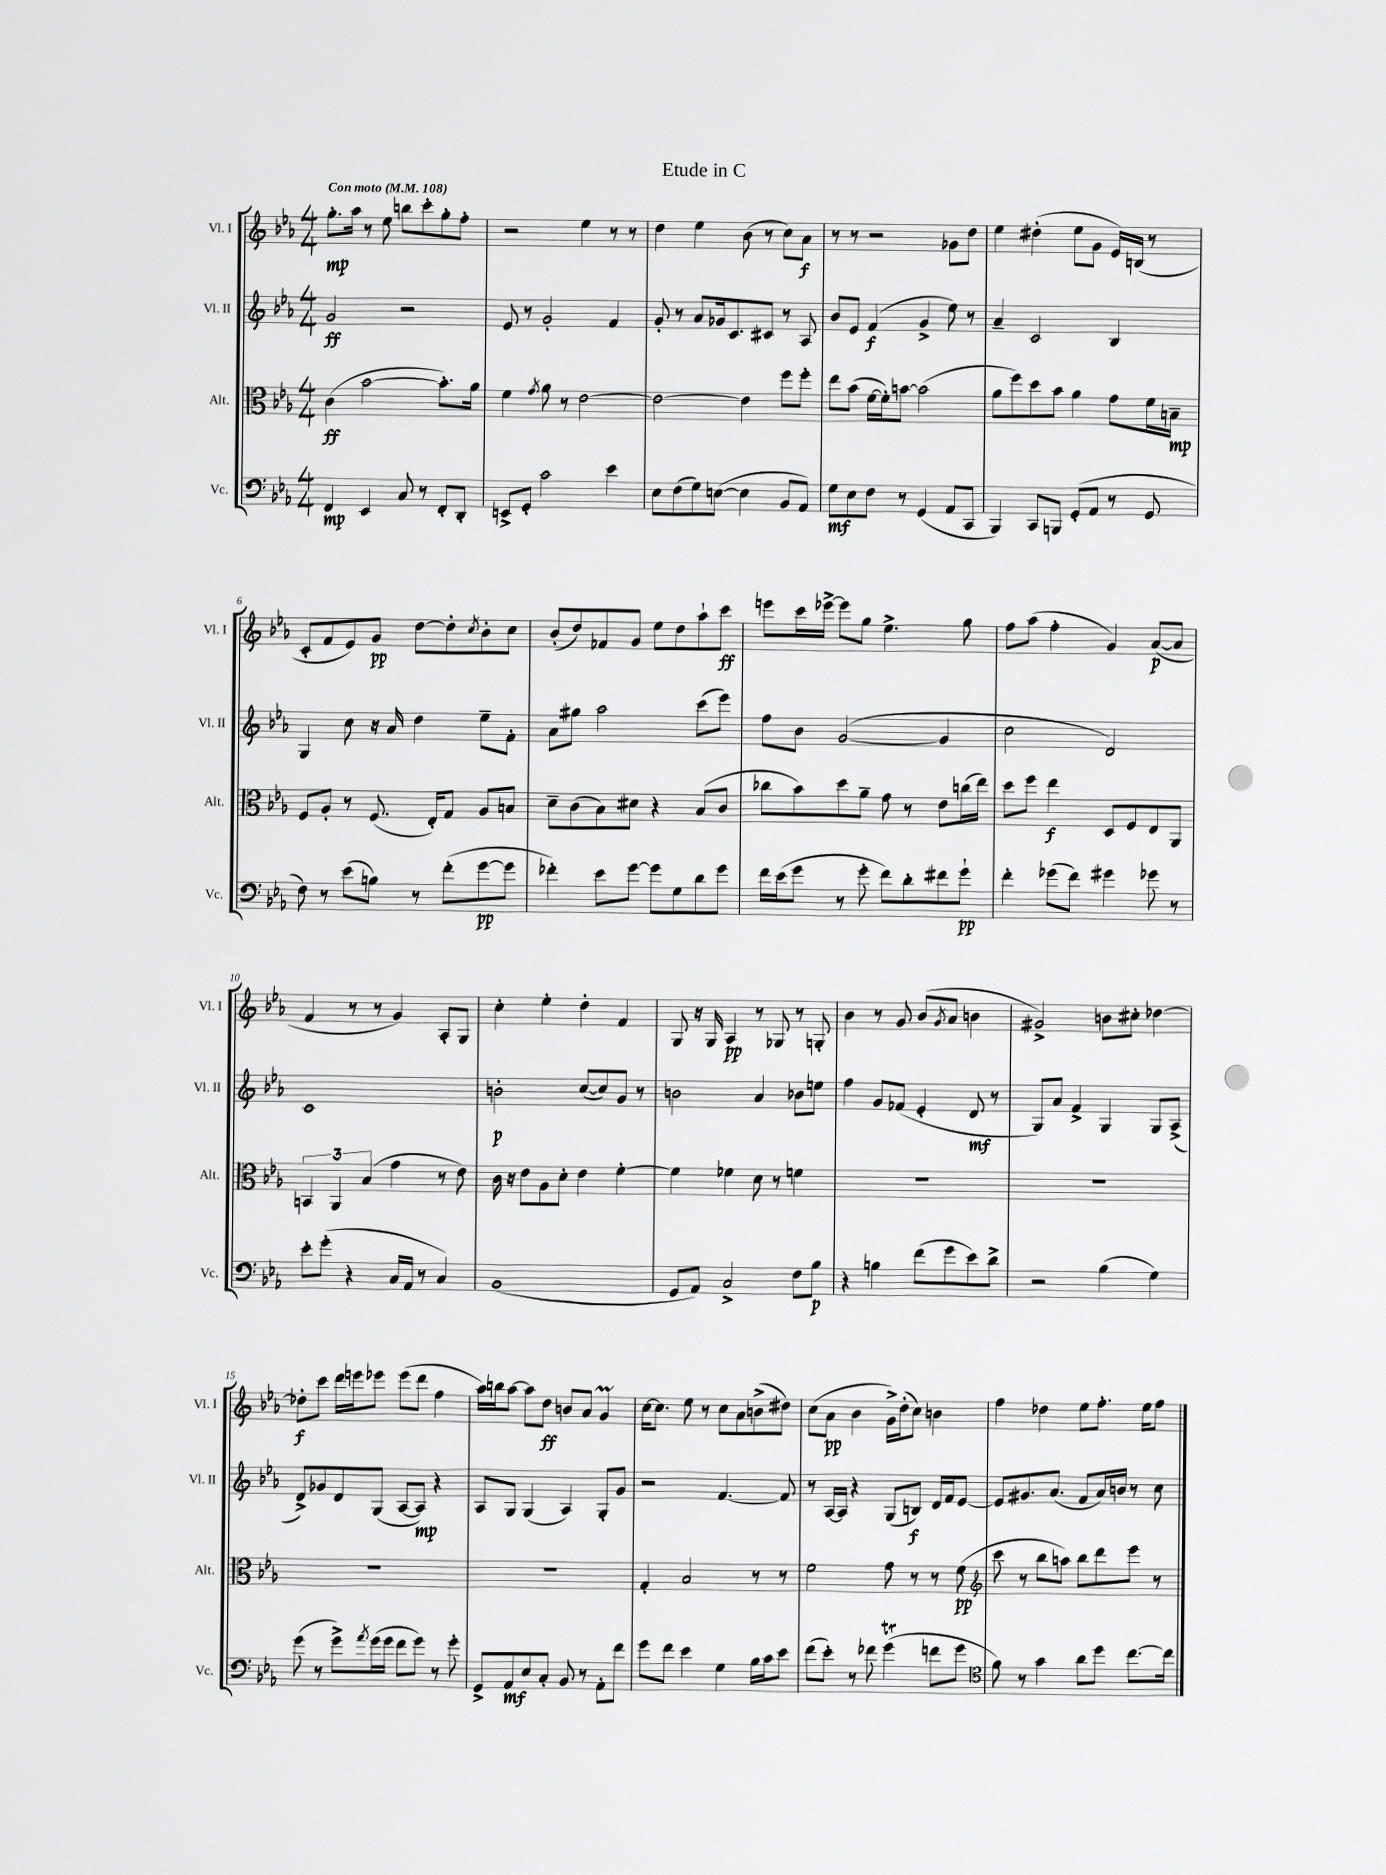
\header { title = "Etude in C" }
<<
\new StaffGroup <<
\new Staff = "s0" \with { instrumentName = "Vl. I" shortInstrumentName = "Vl. I" } {
    \clef treble \key ees \major \numericTimeSignature \time 4/4 \tempo "Con moto" 4 = 108
    g''8.-.\mp aes''16 r8 ees''8 b''8 c'''8-. g''8-. f''8-. |
    r2 ees''4 r8 r8 |
    d''4 ees''4 bes'8( r8 c''8) aes'8\f |
    r8 r8 r2 ges'8 d''8 |
    ees''4 dis''4-.( ees''8 g'8 ees'16) b16( r8 |
    c'8-. f'8 ees'8) g'8\pp d''8~ d''8-. \acciaccatura { c''8 } bes'8-. c''8 |
    bes'8-.( d''8) fes'8 g'8 ees''8 d''8 aes''8-! c'''8\ff |
    e'''8 c'''16 ees'''16~-> ees'''8 g''8 ees''4.-> g''8 |
    f''8 aes''8( f''4-. g'4) aes'8~\p( aes'8 |
    f'4 r8 r8 g'4) aes8-. g8 |
    c''4-. ees''4-. d''4-. f'4 |
    g8 r16 g16 aes4\pp r8 ges8 r8 g8-. |
    bes'4 r8 g'8 bes'8( \acciaccatura { g'8 } aes'8 b'4 |
    gis'2->) b'8 cis''8-. des''4~ |
    des''8-.\f c'''8 d'''16 e'''16 ees'''8 ees'''8( d'''8 f''4 |
    aes''16) b''16 aes''8~ aes''8 d''8\ff b'8 aes'8 g'4\prall |
    c''16~ c''8. ees''8 r8 c''8 aes'8 b'8->( dis''8) |
    c''8( aes'8\pp bes'4 g'16->) d''16-.( c''8) b'4 |
    f''4 des''4 ees''8 f''8.-. ees''16 f''8 \bar "|." |
}
\new Staff = "s1" \with { instrumentName = "Vl. II" shortInstrumentName = "Vl. II" } {
    \clef treble \key ees \major \numericTimeSignature \time 4/4
    g'2\ff r2 |
    ees'8 r8 g'2-. f'4 |
    g'8-. r8 aes'8 ges'16 c'8. cis'8 r8 aes8 |
    bes'8 ees'8 f'4\f( g'4-> ees''8) r8 |
    aes'4-- c'2 bes4 |
    g4 c''8 r16 aes'16 d''4 ees''8-- f'8-. |
    aes'8 gis''8 aes''2 c'''8( ees'''8) |
    f''8 bes'8 g'2~( g'4 |
    c''2 d'2) |
    c'1 |
    b'2-.\p c''8~( c''8) g'8 r8 |
    b'2 aes'4 bes'8 e''8 |
    f''4 g'8 fes'8( ees'4-. d'8\mf r8 |
    g8) aes'8 f'4-> g4 g8 aes8->( |
    d'8->) ges'8 d'8 g8( aes8~ aes8\mp) r4 |
    aes8 g8 g4( aes4) g8-. g'8 |
    r2 f'4.~ f'8 |
    r8 aes16~ aes16 r4 g8( b8\f) d'16 f'16 ees'8~ |
    ees'8 gis'8. aes'8.( f'8 aes'16) b'16 r8 c''8 \bar "|." |
}
\new Staff = "s2" \with { instrumentName = "Alt." shortInstrumentName = "Alt." } {
    \clef alto \key ees \major \numericTimeSignature \time 4/4
    c'4\ff( bes'2~ bes'8.-.) aes'16 |
    f'4 \acciaccatura { g'8 } aes'8 r8 ees'2~ |
    ees'2~ ees'4 f''8 f''8-. |
    ees''8 bes'8( f'16~ f'16-.) b'8~ b'2( |
    aes'8 f''8) d''8 bes'8 aes'4 g'8 f'16 b16--\mp |
    f8 aes8-. r8 f8.( ees16-.) g8 aes8 b8 |
    d'8-- c'8( bes8) dis'8 r4 bes8( c'8 |
    ces''8 bes'8) d''8 aes'8-- g'8 r8 ees'8 c''16( ees''16) |
    d''8 f''8 ees''4\f d8 f8 ees8 aes,8 |
    \tuplet 3/2 { b,4 aes,4 bes4( } g'4 r8 ees'8) |
    c'16 r16 ees'8 aes8 d'8-. ees'4 f'4~-. |
    f'4 fes'4 d'8 r8 f'4 |
    R1 |
    R1 |
    R1 |
    R1 |
    g4-. bes2 r8 r8 |
    f'2 g'8 r8 r8 f'8\pp( |
    \clef treble c'''8 r8 bes''8 a''8) bes''8 d'''8 ees'''8 r8 \bar "|." |
}
\new Staff = "s3" \with { instrumentName = "Vc." shortInstrumentName = "Vc." } {
    \clef bass \key ees \major \numericTimeSignature \time 4/4
    f,4\mp ees,4 c8 r8 f,8-. d,8-. |
    e,8-> g,8-. c'2 ees'4 |
    ees8 f8( g8) e8~( e4 bes,8 aes,8) |
    g8\mf ees8 f8 r8 g,4( aes,8 c,8 |
    bes,,4) c,8 b,,8 g,8-.( aes,8 r8 g,8 |
    f8) r8 ees'8( b8) r8 f'8-.( g'8~\pp g'8 |
    fes'4-.) ees'8 g'8~ g'8 g8 d'8 g'8 |
    f'16 ees'16( g'8 r8 g'8-. f'8) d'8-. fis'8 g'8-!\pp |
    f'4-. ges'8( f'8) gis'4 ges'8 r8 |
    ees'8-. g'8-.( r4 c16 aes,16 r8 c4) |
    bes,1( |
    g,8 aes,8) c2-> f8 bes8\p |
    r4 b4 f'8( g'8 ees'8) d'8-> |
    r2 bes4( g4) |
    g'8( r8 g'8->) \acciaccatura { aes'8 } g'16( g'16 f'8 g'8) r8 g'8-. |
    g,8-> aes,8\mf ees8 c8-. bes,8 r8 aes,8-. f'8 |
    g'8 f'8 ees'4 g4 bes16 c'16 ees'8 |
    f'8( ees'8-.) r8 fes'8 g'4\trill( f'8 g'8 |
    \clef tenor f'8) r8 g'4 aes'8 d''8 c''8.~ c''16 \bar "|." |
}
>>
>>
